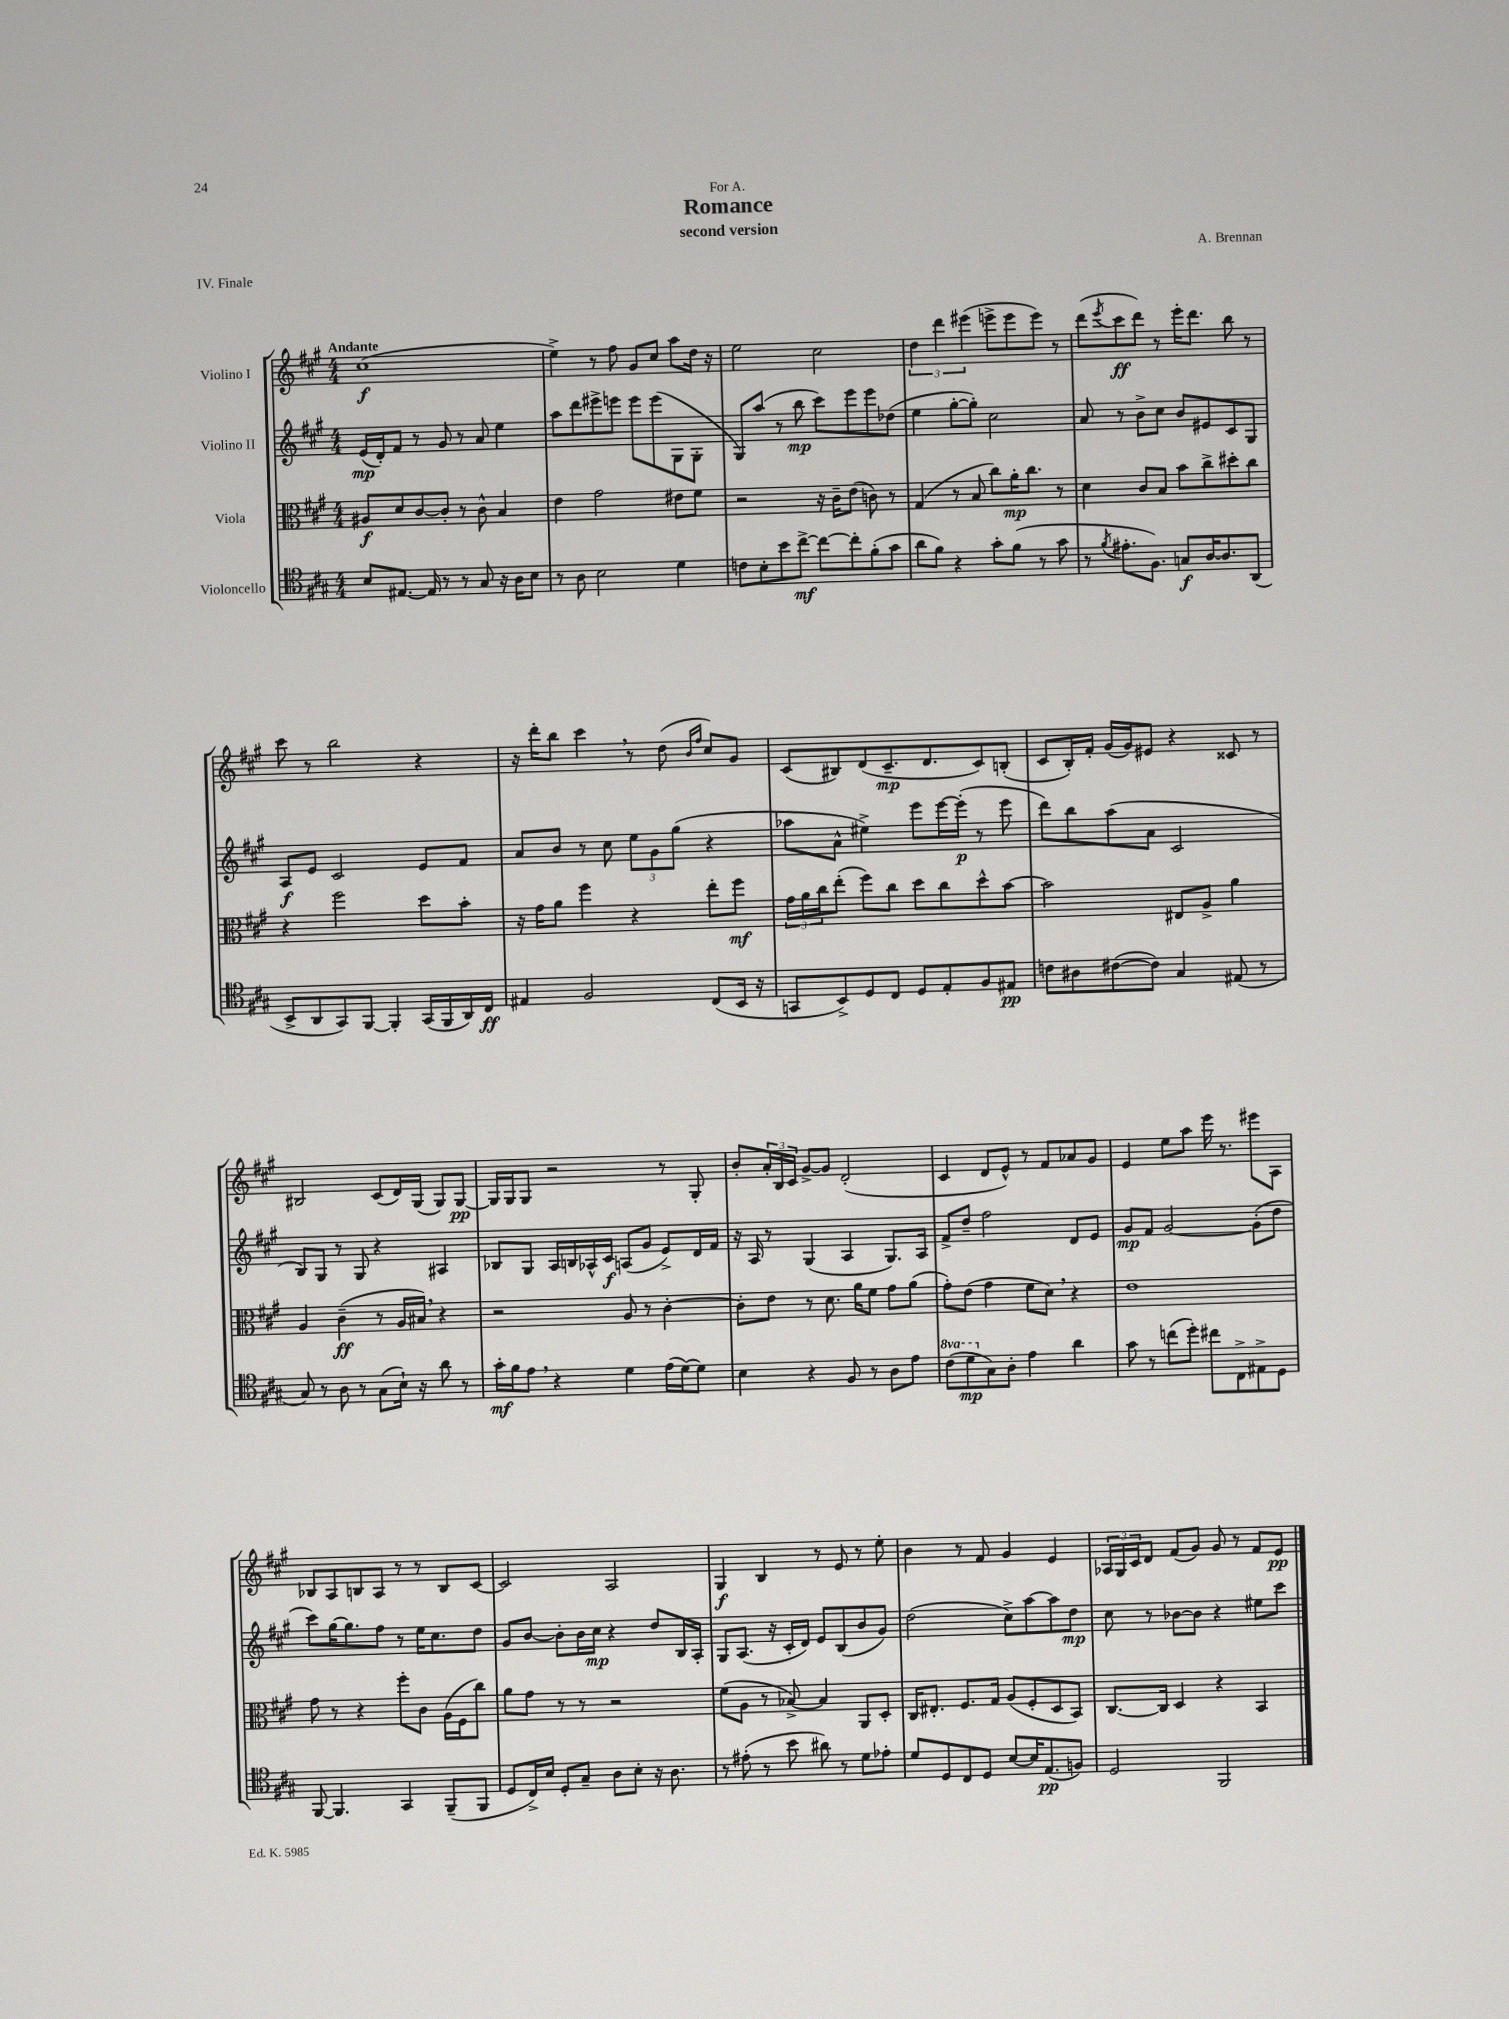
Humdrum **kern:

**kern	**dynam	**kern	**dynam	**kern	**dynam	**kern	**dynam
*part4	*part4	*part3	*part3	*part2	*part2	*part1	*part1
*staff4	*staff4	*staff3	*staff3	*staff2	*staff2	*staff1	*staff1
*I"Violoncello	*	*I"Viola	*	*I"Violino II	*	*I"Violino I	*
*clefC4	*	*clefC3	*	*clefG2	*	*clefG2	*
*k[f#c#g#]	*	*k[f#c#g#]	*	*k[f#c#g#]	*	*k[f#c#g#]	*
*M4/4	*	*M4/4	*	*M4/4	*	*M4/4	*
=1	=1	=1	=1	=1	=1	=1	=1
!	!	!	!	!	!	!LO:TX:a:B:t=Andante	!
8B/L	.	8A#X/L	f	(16e/LL	mp	(1cc#	f
.	.	.	.	16d'/J)	.	.	.
[8.E#X/J	.	8d/	.	8f#/J	.	.	.
.	.	[8c#/	.	8r	.	.	.
16E#/]	.	.	.	.	.	.	.
8r	.	8c#'/J]	.	8g#/	.	.	.
8r	.	8r	.	8r	.	.	.
8G#/	.	8c#^^\	.	8a/	.	.	.
16r	.	4B/	.	4ee\	.	.	.
16A\KL	.	.	.	.	.	.	.
8B\J	.	.	.	.	.	.	.
=2	=2	=2	=2	=2	=2	=2	=2
8r	.	4e\	.	8aa\L	.	4ee^\)	.
8A\	.	.	.	8ddd\	.	.	.
2B\	.	2g#\	.	8eee#X^\	.	8r	.
.	.	.	.	8eeen\J	.	8ff#\	.
.	.	.	.	8eee\L	.	8g#/L	.
.	.	.	.	(8eee\	.	8cc#/J	.
4d\	.	8e#X\L	.	8G#\	.	8aa\L	.
.	.	8f#\J	.	8G#'\J	.	16dd\Jk	.
.	.	.	.	.	.	16r	.
=3	=3	=3	=3	=3	=3	=3	=3
8cn\L	.	2r	.	8G#/L)	.	2ee\	.
8B'\	.	.	.	(8aa/J	.	.	.
8b\	.	.	.	8r	.	.	.
[8cc#^\J	mf	.	.	8bb\	mp	.	.
8cc#\L_	.	16r	.	8ccc#\L)	.	2cc#\	.
.	.	16c#~\KL	.	.	.	.	.
8cc#'\]	.	(8e\J	.	8eee\	.	.	.
(8f#'\	.	8cn\)	.	8eee\	.	.	.
8g#\J	.	8r	.	(8dd-X\J	.	.	.
=4	=4	=4	=4	=4	=4	=4	=4
8a\L	.	(4G#/	.	4ee\	.	6dd\	.
8f#\J)	.	.	.	.	.	.	.
.	.	.	.	.	.	6ddd\	.
4r	.	8r	.	[8gg#'\L	.	.	.
.	.	.	.	.	.	(6eee#X\	.
.	.	8B/	.	8gg#'\J])	.	.	.
8g#'\L	.	8cc#\L)	.	2cc#\	.	8eeen^\L	.
(8f#\J	.	16a'\K	mp	.	.	8eee\	.
.	.	8.cc#\J	.	.	.	.	.
8r	.	.	.	.	.	8eee\J)	.
8g#\	.	8r	.	.	.	8r	.
=5	=5	=5	=5	=5	=5	=5	=5
8r	.	4d\	.	8a/	.	(8ddd\L	.
8qf#/	.	.	.	.	.	8qeee/	.
8.e#X'\L	.	.	.	8r	.	8ccc#\	ff
.	.	8c#/L	.	8b^\L	.	8ddd\J)	.
8.F#\J)	.	.	.	.	.	.	.
.	.	8B/J	.	8cc#\J	.	8r	.
8Gn/L	f	8b\L	.	8b/L	.	16eee'\KL	.
.	.	.	.	.	.	8.ddd\J	.
[16A/K	.	8cc#^\	.	8e#X/	.	.	.
8.A/]	.	.	.	.	.	.	.
.	.	8dd#X'\	.	8c#/	.	8bb\	.
(8AA/J	.	8cc#\J	.	8G#/J	.	8r	.
!!LO:LB:g=z
=6	=6	=6	=6	=6	=6	=6	=6
8BB^/L	.	4r	.	8A/L	f	8ccc#\	.
8AA/	.	.	.	8e/J	.	8r	.
8GG#/)	.	2ff#\	.	2c#/	.	2bb\	.
[8FF#/J	.	.	.	.	.	.	.
4FF#'/]	.	.	.	.	.	.	.
(16GG#/LL	.	8dd\L	.	8e/L	.	4r	.
16FF#/	.	.	.	.	.	.	.
16AA/)	.	8b'\J	.	8f#/J	.	.	.
16C#/JJ	ff	.	.	.	.	.	.
=7	=7	=7	=7	=7	=7	=7	=7
4E#X/	.	16r	.	8a/L	.	16r	.
.	.	16g#\KL	.	.	.	16ddd'\KL	.
.	.	8a\J	.	8b/J	.	8bb\J	.
2F#/	.	4ff#\	.	8r	.	4ccc#,\	.
.	.	.	.	8cc#\	.	.	.
.	.	4r	.	12ee\L	.	8r	.
.	.	.	.	12g#\	.	.	.
.	.	.	.	.	.	(8dd\	.
.	.	.	.	(12gg#\J	.	.	.
.	.	.	.	.	.	16qqb/LL	.
.	.	.	.	.	.	16qqff#/JJ	.
(8C#/L	.	8ee'\L	.	4r	.	8cc#/L)	.
16BB/Jk	.	8ff#\J	mf	.	.	8g#/J	.
16r	.	.	.	.	.	.	.
=8	=8	=8	=8	=8	=8	=8	=8
8GGn/L	.	24g#\LL	.	8aa-X\L	.	(8c#/L	.
.	.	24a\	.	.	.	.	.
.	.	24cc#\J	.	.	.	.	.
8BB^/)	.	(8ee'\J	.	8a^^\J	.	8B#X/)	.
8D/	.	8ff#\L)	.	4ee#X^\)	.	(8d/	.
8C#/J	.	8cc#\J	.	.	.	8.c#~/	mp
8D/L	.	8dd\L	.	8eee\L	.	.	.
.	.	.	.	.	.	8.d/	.
8E'/	.	8cc#\	.	[16eee\L	.	.	.
.	.	.	.	(16eee'\JJ]	p	.	.
8F#/	.	8dd^^\	.	8r	.	8c#/)	.
8E#X/J	pp	[8b\J	.	8eee\	.	(8Bn'/J	.
=9	=9	=9	=9	=9	=9	=9	=9
8cn\L	.	2b\]	.	8ddd\L)	.	8c#/L	.
8A#X\	.	.	.	8bb\	.	16B'/L)	.
.	.	.	.	.	.	16f#'/JJ	.
([8c#X\	.	.	.	(8aa\	.	(16g#/LL	.
.	.	.	.	.	.	16g#/J)	.
8c#\J])	.	.	.	8a\J	.	8e#X/J	.
4G#/	.	8E#X/L	.	2c#/	.	4r	.
.	.	8A^/J	.	.	.	.	.
(8E#X/	.	4a\	.	.	.	8c##X/	.
8r	.	.	.	.	.	8r	.
!!LO:LB:g=z
=10	=10	=10	=10	=10	=10	=10	=10
8G#/)	.	4A/	.	8B/L)	.	2B#X/	.
8r	.	.	.	8G#/J	.	.	.
8A\	.	(4c#~\	ff	8r	.	.	.
8r	.	.	.	8G#/	.	.	.
(8G#\L	.	8r	.	4r	.	(8c#/L	.
16B`\Jk)	.	16A/LL	.	.	.	16d/L)	.
16r	.	16B#X,/JJ)	.	.	.	(16G#/JJ	.
8a\	.	4r	.	4A#X/	.	8G#/L)	.
8r	.	.	.	.	.	[8G#/J	pp
=11	=11	=11	=11	=11	=11	=11	=11
16g#'\LL	mf	2r	.	8B-X/L	.	16G#/LL]	.
16f#\J	.	.	.	.	.	16G#/J	.
8e,\J	.	.	.	8G#/J	.	8G#/J	.
4r	.	.	.	16A/LL	.	2r	.
.	.	.	.	16Bn/	.	.	.
.	.	.	.	16A-X^^/	.	.	.
.	.	.	.	16c#/JJ	f	.	.
4d\	.	8A/	.	(8An/L	.	.	.
.	.	8r	.	8g#/J	.	.	.
(16e\LL	.	[4c#'\	.	8e^/L)	.	8r	.
[16d\J)	.	.	.	.	.	.	.
8d\J]	.	.	.	16d/L	.	8G#'/	.
.	.	.	.	16f#/JJ	.	.	.
=12	=12	=12	=12	=12	=12	=12	=12
4B\	.	8c#'\L]	.	16r	.	8b'/L	.
.	.	.	.	16A/	.	.	.
.	.	8e\J	.	8r	.	24a'/L	.
.	.	.	.	.	.	24B/	.
.	.	.	.	.	.	24c#/JJ	.
4r	.	8r	.	(4G#/	.	[8g#^/L	.
.	.	8.d\	.	.	.	8g#/J]	.
8F#/	.	.	.	4A/	.	(2d'/	.
.	.	16a\KL	.	.	.	.	.
8r	.	8f#\J	.	.	.	.	.
8A\L	.	8g#\L	.	8.G#/L)	.	.	.
8e\J	.	(8a\J	.	.	.	.	.
.	.	.	.	16A/Jk	.	.	.
=13	=13	=13	=13	=13	=13	=13	=13
*8va	*	*	*	*	*	*	*
(8cc#\L	.	8g#'\L)	.	8f#^/L	.	4c#/	.
8dd\	mp	(8e\J	.	8dd~/J	.	.	.
*X8va	*	*	*	*	*	*	*
8G#\)	.	4g#\	.	2ff#\	.	8d/L	.
8A'\J	.	.	.	.	.	8e^^/J)	.
4e\	.	8f#\L	.	.	.	8r	.
.	.	8d,\J)	.	.	.	8f#/L	.
4a\	.	4r	.	8d/L	.	8a-X/	.
.	.	.	.	8e/J	.	8g#/J	.
=14	=14	=14	=14	=14	=14	=14	=14
8g#\	.	1e	.	8g#/L	mp	4e/	.
8r	.	.	.	8f#/J	.	.	.
(8ccn\L	.	.	.	[2g#/	.	8ee\L	.
8dd'\J)	.	.	.	.	.	8aa\J	.
8cc#X\L	.	.	.	.	.	16eee\	.
.	.	.	.	.	.	8.r	.
8C#^\	.	.	.	.	.	.	.
8E#X^\	.	.	.	(8g#'\L]	.	8eee#X\L	.
8D\J	.	.	.	8dd\J	.	8A\J	.
!!LO:LB:g=z
=15	=15	=15	=15	=15	=15	=15	=15
[8FF#/	.	8g#\	.	8ccc#\L)	.	8B-X/L	.
4.FF#/]	.	8r	.	[16gg#\K	.	8A/	.
.	.	.	.	8.gg#\]	.	.	.
.	.	4r	.	.	.	8Bn/	.
.	.	.	.	8ff#\J	.	8A/J	.
4GG#/	.	8ff#'\L	.	8r	.	8r	.
.	.	8c#\J	.	16ee\KL	.	8r	.
.	.	.	.	8.cc#\	.	.	.
(8FF#~/L	.	(16A\LL	.	.	.	8B/L	.
.	.	16F#\J	.	.	.	.	.
8FF#/J	.	8cc#\J)	.	8dd\J	.	[8c#/J	.
=16	=16	=16	=16	=16	=16	=16	=16
8D/L	.	8a\L	.	8g#/L	.	2c#/]	.
16C#^/L)	.	8g#\J	.	[8b/J	.	.	.
16B/JJ	.	.	.	.	.	.	.
8D'/L	.	8r	.	8b'\L]	.	.	.
8G#~/J	.	8r	.	16b\L	.	.	.
.	.	.	.	16cc#\JJ	mp	.	.
8A\L	.	2r	.	4r	.	2A/	.
8B'\J	.	.	.	.	.	.	.
16r	.	.	.	8dd/L	.	.	.
8.A\	.	.	.	.	.	.	.
.	.	.	.	16B/L	.	.	.
.	.	.	.	16A'/JJ	.	.	.
=17	=17	=17	=17	=17	=17	=17	=17
8r	.	(8f#\L	.	8G#/L	.	4G#/	f
(8e#X'\	.	8A\J	.	(8.A/J	.	.	.
8r	.	8r	.	.	.	4B/	.
.	.	.	.	16r	.	.	.
8b\	.	[8B-X^/)	.	16c#'/LL	.	.	.
.	.	.	.	16d/JJ)	.	.	.
8a#X\)	.	4B-/]	.	8e/L	.	8r	.
8r	.	.	.	(8B/	.	8e/	.
8d\L	.	8AA/L	.	8b/	.	8r	.
8e-X'\J	.	8D'/J	.	8g#/J)	.	8ee'\	.
=18	=18	=18	=18	=18	=18	=18	=18
8d/L	.	16C#/KL	.	(2dd\	.	4b\	.
.	.	8.E#X'/J	.	.	.	.	.
8D/	.	.	.	.	.	.	.
8C#/	.	8.F#/L	.	.	.	8r	.
8D/J	.	.	.	.	.	8f#/	.
.	.	16G#/Jk	.	.	.	.	.
[8B/L	.	(8A/L	.	8cc#^\L)	.	4g#/	.
16B/K]	.	8F#'/	.	[8aa\	.	.	.
(8.E/	pp	.	.	.	.	.	.
.	.	8D/	.	8aa\]	.	4e/	.
8Fn/J)	.	8BB/J)	.	8dd\J	mp	.	.
=19	=19	=19	=19	=19	=19	=19	=19
2D/	.	[8.C#/L	.	8cc#\	.	24A-X/LL	.
.	.	.	.	.	.	24G#/	.
.	.	.	.	.	.	24c#/J	.
.	.	.	.	8r	.	8d/J	.
.	.	16C#/Jk]	.	.	.	.	.
.	.	4D/	.	[8b-X\L	.	(8f#/L	.
.	.	.	.	8b-\J]	.	8g#/J)	.
2FF#/	.	4r	.	4r	.	8g#/	.
.	.	.	.	.	.	8r	.
.	.	4BB/	.	8ee#X\L	.	8f#/L	.
.	.	.	.	8ccc#\J	.	8e/J	pp
==	==	==	==	==	==	==	==
*-	*-	*-	*-	*-	*-	*-	*-
